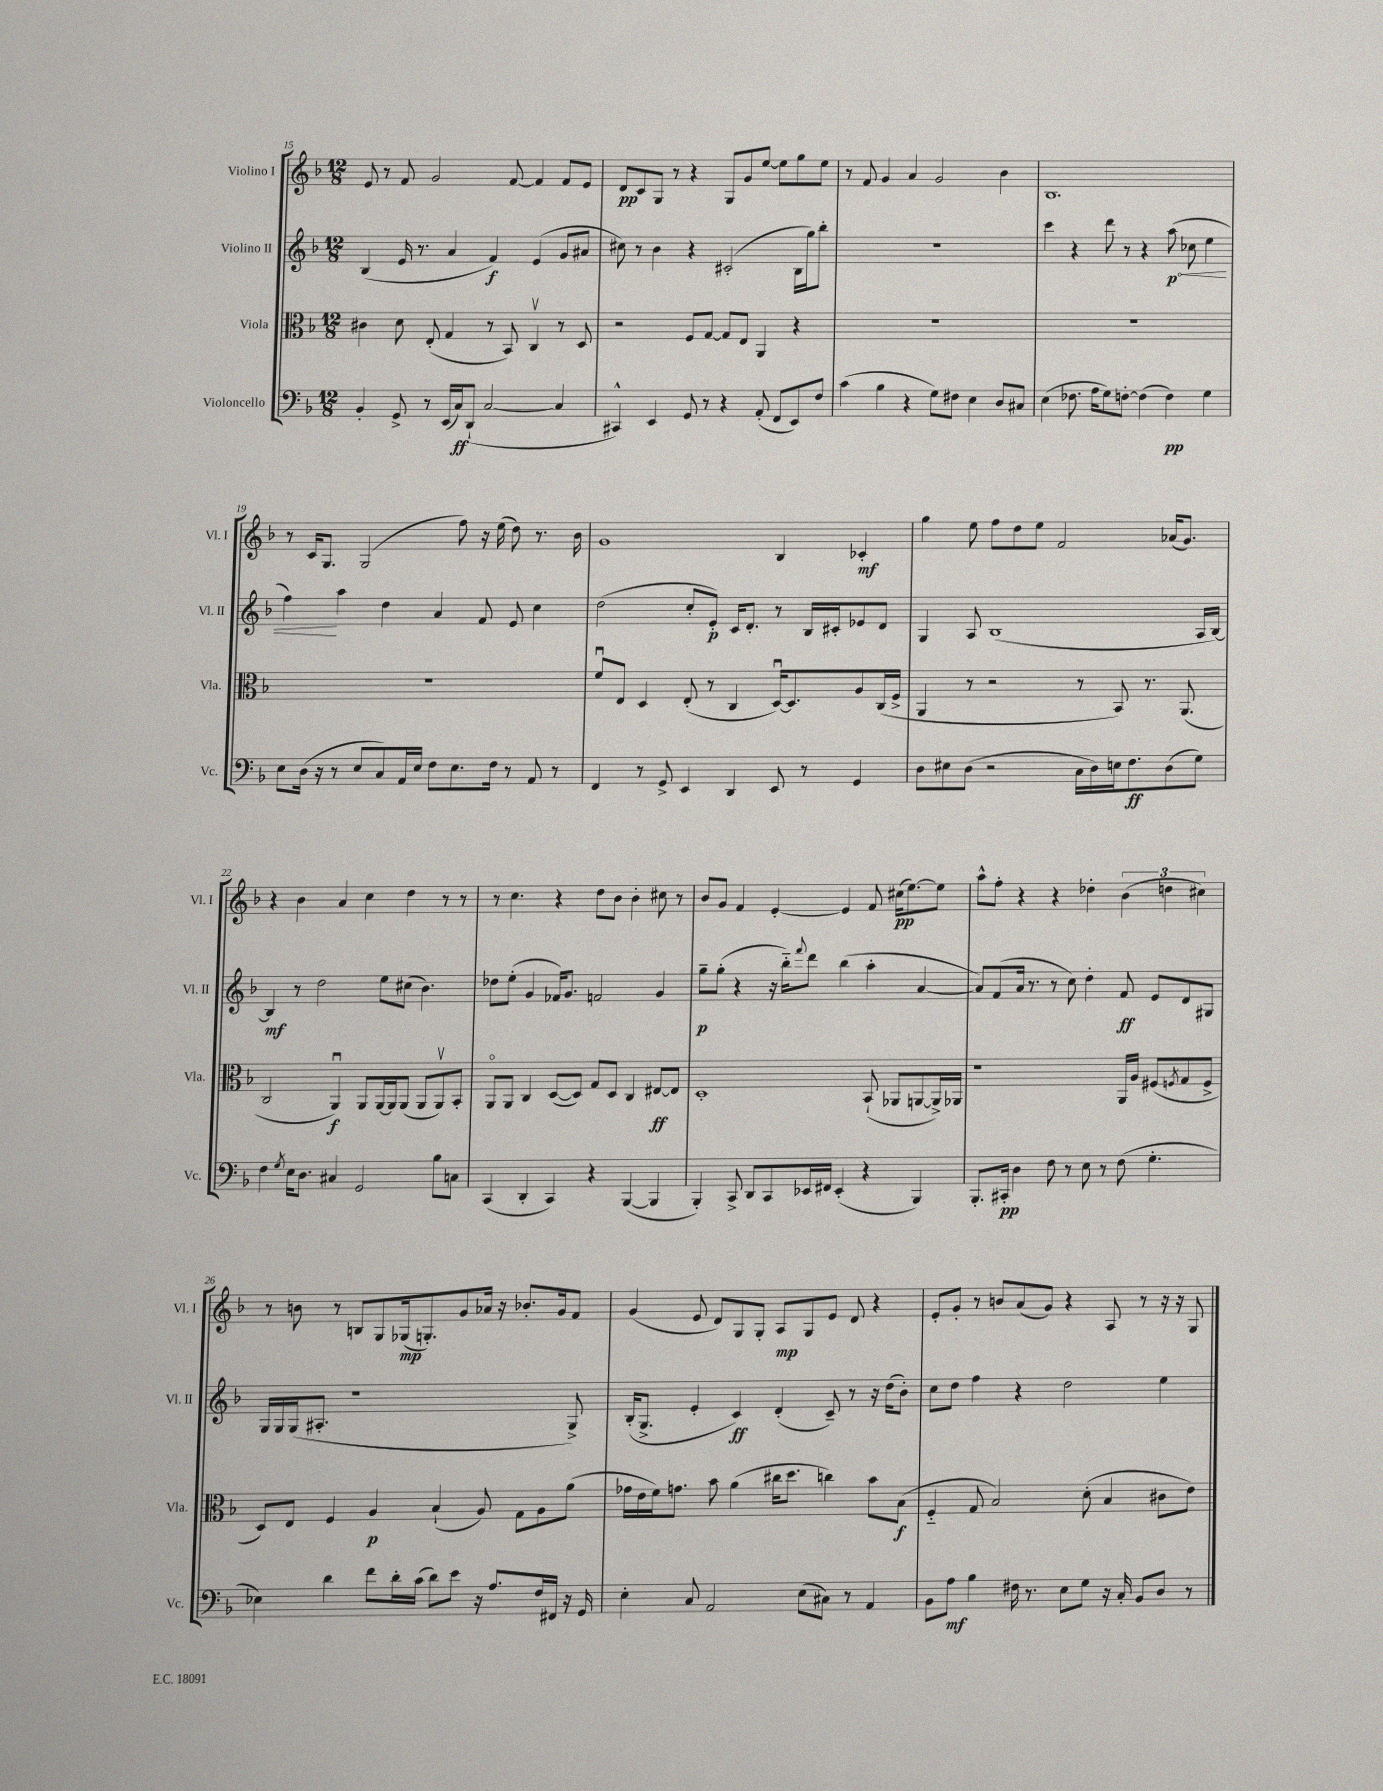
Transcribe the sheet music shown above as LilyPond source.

<<
\new StaffGroup <<
\new Staff = "s0" \with { instrumentName = "Violino I" shortInstrumentName = "Vl. I" } {
    \clef treble \key f \major \numericTimeSignature \time 12/8
    e'8 r8 f'8 g'2 f'8~ f'4 f'8 e'8 |
    d'8\pp c'8 g8 r8 r4 g8 g'8 e''8~ e''8 g''8 e''8 |
    r8 f'8 g'4 a'4 g'2 bes'4 |
    bes1. |
    r8 c'16 g8. g2( f''8) r16 e''16( d''8) r8. bes'16 |
    g'1 bes4 ces'4-.\mf |
    g''4 e''8 f''8 d''8 e''8 f'2 aes'16( g'8.) |
    r4 bes'4 a'4 c''4 d''4 r8 r8 |
    r8 c''4. r4 d''8 bes'8 bes'4-. cis''8 r8 |
    bes'8 g'8 f'4 e'4~-. e'4 f'8 cis''16\pp( e''8.~) e''8 |
    a''8-^ f''8-. r4 r4 des''4-. \tuplet 3/2 { bes'4( d''4 cis''4) } |
    r8 b'8 r8 b8 g8 ges16\mp( g8.-.) g'8 aes'16 r16 bes'8.-. g'16 f'8 |
    g'4( e'8 d'8) g8 g8-. a8\mp g8 e'8 d'8 r4 |
    e'8-. g'8-. r8 b'8 a'8( g'8) r4 a8 r8 r16 r16 g8 \bar "|." |
}
\new Staff = "s1" \with { instrumentName = "Violino II" shortInstrumentName = "Vl. II" } {
    \clef treble \key f \major \numericTimeSignature \time 12/8
    bes4( e'16 r8. a'4 f'4\f) e'4( g'8 ais'8 |
    cis''8) r8 bes'4 r4 cis'2-.( bes16 g''16) bes''8-. |
    R1. |
    c'''4 r4 d'''8 r8 r4 \once \override Hairpin.circled-tip = ##t a''8\p\<( ces''8 e''4 |
    f''4\!) a''4 d''4 a'4 f'8 e'8 c''4 |
    d''2( c''8-. e'8-.\p) c'16 d'8.-. r8 bes16 cis'16-. ees'8 d'8 |
    g4 a8 bes1( a16 bes16~) |
    bes4\mf r8 d''2 e''8 cis''8( bes'4.) |
    des''8 e''8-.( g'4 fes'16) g'8. f'2 g'4 |
    g''8--\p g''8-.( r4 r16 bes''16-_) \appoggiatura { f'''8 } d'''8 bes''4( a''4-. a'4~ |
    a'8) f'8( a'16 r8. r8 c''8) d''4-. f'8\ff e'8 d'8 gis8 |
    g16 g16 g16( ais8.-. r1 g8->) |
    bes16-.( g8.-> e'4-. c'4\ff) d'4-.( c'8--) r8 r16 d''16( bes'8-.) |
    c''8 d''8 f''4 r4 d''2 e''4 \bar "|." |
}
\new Staff = "s2" \with { instrumentName = "Viola" shortInstrumentName = "Vla." } {
    \clef alto \key f \major \numericTimeSignature \time 12/8
    cis'4 d'8 e8-.( g4 r8 bes,8) c4\upbow r8 d8 |
    r2 f8 g8~ g8 e8 a,4 r4 |
    R1. |
    R1. |
    R1. |
    f'8\downbow e8 d4 e8-.( r8 c4 d16~\downbow) d8. a8 c16( f16-> |
    a,4 r8 r2 r8 bes,8) r8. a,8.( |
    c2 a,4\downbow\f) a,8 a,16~ a,16 a,8( a,8 a,8\upbow) bes,8-. |
    a,8\flageolet a,8 c4 d8~( d8) g8 d8 c4 eis8~\ff eis8 |
    d1-. bes,8-!( aes,8 a,8~ a,16->) aes,16 |
    r1 a,16 a16 fis8( \acciaccatura { f8 } g8 f8-> |
    d8) e8 f4 a4\p bes4-!( a8) g8 a8 a'8( |
    ges'16 e'16 f'16) g'8. bes'8 a'4( cis''16 d''8. c''4) bes'8 bes8\f( |
    f4-_ g8 bes2) d'8-.( bes4 cis'8 e'8) \bar "|." |
}
\new Staff = "s3" \with { instrumentName = "Violoncello" shortInstrumentName = "Vc." } {
    \clef bass \key f \major \numericTimeSignature \time 12/8
    bes,4-. g,8-> r8 e,16( c16\ff) d,8-!( c2~ c4 |
    cis,4-^) e,4 g,8 r8 r4 a,8-.( f,8 e,8) f8 |
    c'4( bes4 r4 g8) fis8 e4 d8 cis8 |
    e4( fes8. a16 g8) f8~-. f4( f4\pp) g4 |
    e8 d16( r16 r8 e8 c8) a,16 e16 f8 e8. f16 r8 a,8 r8 |
    f,4 r8 g,8-> e,4 d,4 e,8 r8 g,4 |
    d8 eis8 d8( r2 c16 d16) e16 f8.\ff d8( g8) |
    f4 \acciaccatura { g8 } e16 d8. cis4 g,2 bes8 c8 |
    c,4( d,4-. c,4) r4 bes,,4~( bes,,4 |
    bes,,4-.) c,8-> d,8 c,8 ees,16 fis,16 ees,4-.( r4 bes,,4) |
    bes,,8.-. cis,16-.\pp d4 f8 r8 e8 r8 f8( g4.-. |
    ees4) d'4 f'8 d'16-. c'16( d'8) e'8 r16 a8. f16 fis,16 r16 g,16 |
    e4-. c8 a,2 e8( cis8) r8 a,4 |
    bes,8 a8\mf bes4 fis16 r8. e8 g8 r16 c16-. bes,8 d8 r8 \bar "|." |
}
>>
>>
\layout { \context { \Score currentBarNumber = #15 } }
